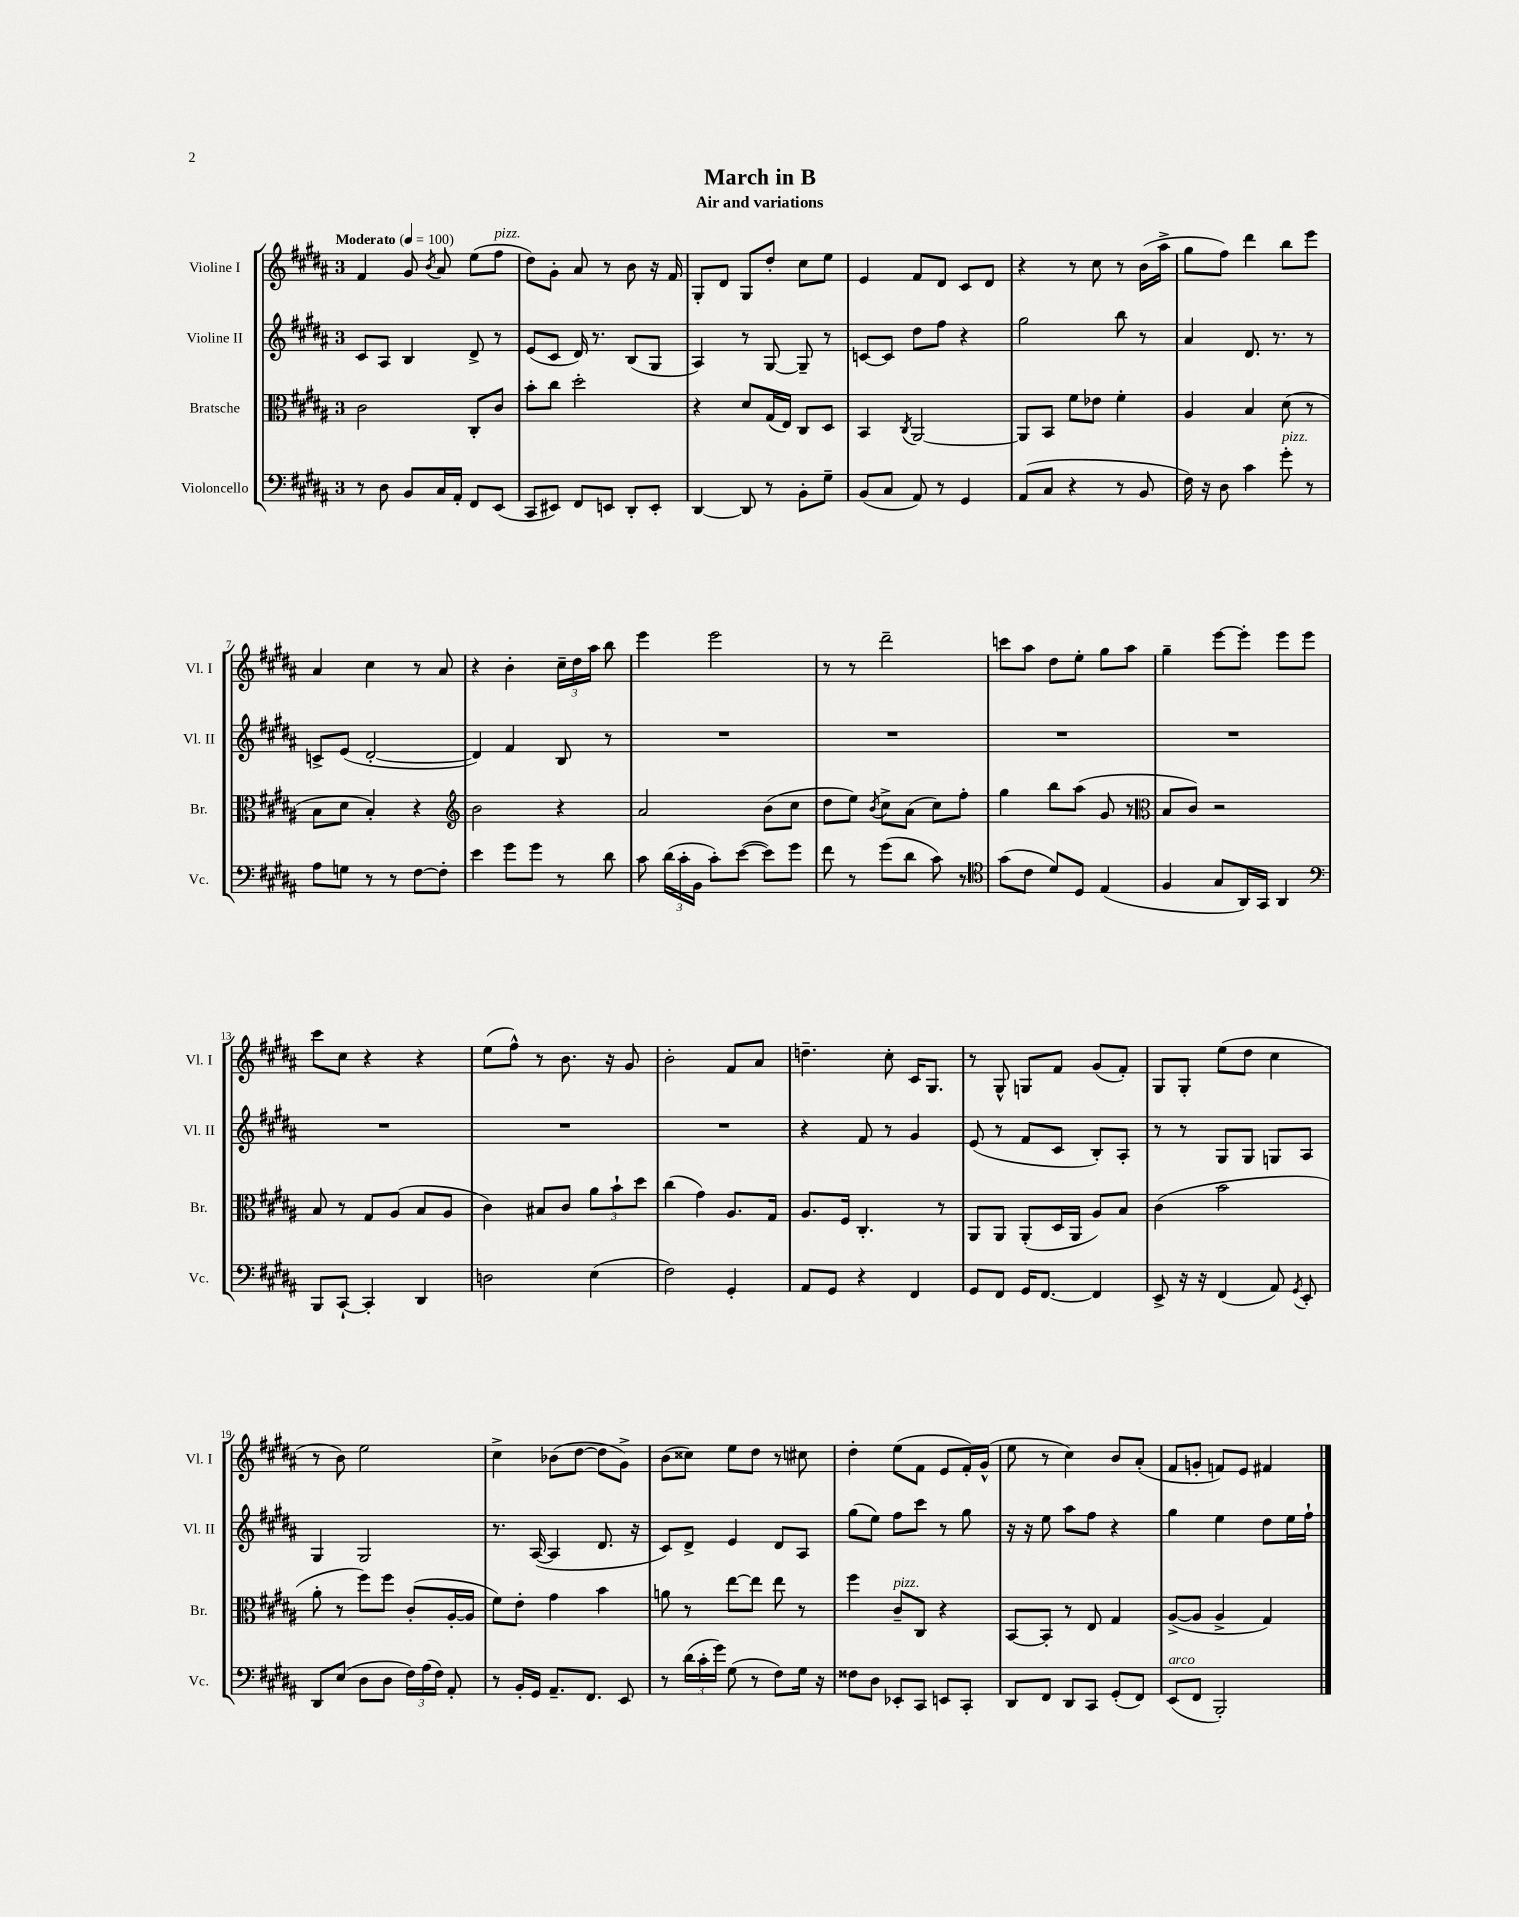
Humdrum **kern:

**kern	**kern	**kern	**kern
*staff4	*staff3	*staff2	*staff1
*clefF4	*clefC3	*clefG2	*clefG2
*k[f#c#g#d#a#]	*k[f#c#g#d#a#]	*k[f#c#g#d#a#]	*k[f#c#g#d#a#]
*M3/4	*M3/4	*M3/4	*M3/4
*MM100	*MM100	*MM100	*MM100
8r	2c#\	8c#/L	4f#/
8D#\	.	8A#/J	.
8BB/L	.	4B/	8g#/
.	.	.	8qb/
16C#/L	.	.	8a#/
16AA#'/JJ	.	.	.
8FF#/L	8C#'/L	8d#^/	(8ee\L
(8EE/J	8c#/J	8r	8ff#\J
=	=	=	=
8CC#/L	8b'\L	(8e/L	8dd#\L)
8EE#/J)	8cc#\J	8c#/J	8g#'\J
8FF#/L	2dd#'\	16d#/)	8a#/
.	.	8.r	.
8EE/J	.	.	8r
8DD#'/L	.	(8B/L	8b\
8EE'/J	.	8G#/J	16r
.	.	.	16f#/
=	=	=	=
[4DD#/	4r	4A#/)	8G#'/L
.	.	.	8d#/J
8DD#/]	8d#/L	8r	8G#/L
8r	(16G#/L	[8G#/	8dd#'/J
.	16E/JJ)	.	.
8BB'\L	8C#/L	8G#~/]	8cc#\L
8G#~\J	8D#/J	8r	8ee\J
=	=	=	=
(8BB/L	4BB/	[8c/L	4e/
8C#/J	.	8c/]J	.
.	8qC#/	.	.
8AA#/)	[2AA#/	8dd#\L	8f#/L
8r	.	8ff#\J	8d#/J
4GG#/	.	4r	8c#/L
.	.	.	8d#/J
=	=	=	=
(8AA#/L	8AA#/]L	2gg#\	4r
8C#/J	8BB/J	.	.
4r	8f#\L	.	8r
.	8e-\J	.	8cc#\
8r	4f#'\	8bb\	8r
8BB/	.	8r	(16b\LL
.	.	.	16aa#^\JJ
=	=	=	=
16F#\)	4A#/	4a#/	8gg#\L
16r	.	.	.
8D#\	.	.	8ff#\J)
4c#\	4B/	8.d#/	4ddd#\
.	.	8.r	.
8g#'\	(8d#\	.	8bb\L
8r	8r	8r	8eee\J
=	=	=	=
8A#\L	8B\L	8c^/L	4a#/
8G\J	8d#\J	(8e/J	.
8r	4B'/)	[2d#'/	4cc#\
8r	.	.	.
[8F#\L	4r	.	8r
8F#'\]J	.	.	8a#/
=	=	=	=
*	*clefG2	*	*
4e\	2b\	4d#/])	4r
8g#\L	.	4f#/	4b'\
8g#\J	.	.	.
8r	4r	8B/	24cc#~\LL
.	.	.	24dd#\
.	.	.	24aa#\JJ
8d#\	.	8r	8bb\
=	=	=	=
8c#\	2a#/	2.r	4eee\
(24d#\LL	.	.	.
24c#'\	.	.	.
24BB\JJ	.	.	.
8c#'\L)	.	.	2eee\
([8e\J	.	.	.
8e\]L)	(8b\L	.	.
8g#\J	8cc#\J	.	.
=	=	=	=
8f#\	8dd#\L	2.r	8r
8r	8ee\J)	.	8r
.	8qb/	.	.
(8g#\L	8cc#^\L	.	2ddd#~\
8d#\J	(8a#\J	.	.
8c#\)	8cc#\L)	.	.
8r	8ff#'\J	.	.
=	=	=	=
*clefC4	*	*	*
(8g#\L	4gg#\	2.r	8ccc\L
8c#\J	.	.	8aa#\J
8d#/L)	8bb\L	.	8dd#\L
8D#/J	(8aa#\J	.	8ee'\J
(4E/	8g#/	.	8gg#\L
.	8r	.	8aa#\J
=	=	=	=
*	*clefC3	*	*
4F#/	8B/L	2.r	4gg#~\
.	8c#/J)	.	.
8G#/L	2r	.	[8eee\L
16AA#/L)	.	.	8eee'\]J
16GG#/JJ	.	.	.
4AA#/	.	.	8eee\L
.	.	.	8eee\J
=	=	=	=
*clefF4	*	*	*
8BBB/L	8B/	2.r	8ccc#\L
[8CC#`/J	8r	.	8cc#\J
4CC#'/]	8G#/L	.	4r
.	(8A#/J	.	.
4DD#/	8B/L	.	4r
.	8A#/J	.	.
=	=	=	=
2D\	4c#\)	2.r	(8ee\L
.	.	.	8ff#^^\J)
.	8B#/L	.	8r
.	8c#/J	.	8.b\
(4E\	12a#\L	.	.
.	.	.	16r
.	12b`\	.	.
.	.	.	8g#/
.	12dd#\J	.	.
=	=	=	=
2F#\)	(4cc#\	2.r	2b'\
.	4g#\)	.	.
4GG#'/	8.A#/L	.	8f#/L
.	.	.	8a#/J
.	16G#/Jk	.	.
=	=	=	=
8AA#/L	8.A#/L	4r	4.dd~\
8GG#/J	.	.	.
.	16F#/Jk	.	.
4r	4.C#'/	8f#/	.
.	.	8r	8cc#'\
4FF#/	.	4g#/	16c#/LK
.	.	.	8.G#/J
.	8r	.	.
=	=	=	=
8GG#/L	8AA#/L	(8e/	8r
8FF#/J	8AA#/J	8r	8G#^^/
16GG#/LK	(8AA#'/L	8f#/L	8G/L
[8.FF#/J	.	.	.
.	16D#/L	8c#/J	8f#/J
.	16AA#/JJ	.	.
4FF#/]	8A#/L)	8B'/L)	(8g#/L
.	8B/J	8A#'/J	8f#'/J)
=	=	=	=
8EE^/	(4c#\	8r	8G#/L
16r	.	8r	8G#'/J
16r	.	.	.
(4FF#/	2b\	8G#/L	(8ee\L
.	.	8G#/J	8dd#\J
8AA#/)	.	8G/L	4cc#\
8qGG#/	.	.	.
8EE'/	.	8A#/J	.
=	=	=	=
8DD#/L	8a#'\	4G#/	8r
(8E/J	8r	.	8b\)
8D#\L	8ff#\L)	2G#/	2ee\
8D#\J	8ff#\J	.	.
24F#\LL)	(8c#'/L	.	.
(24A#\	.	.	.
24F#\JJ)	.	.	.
8AA#'/	[16A#'/L	.	.
.	16A#/]JJ	.	.
=	=	=	=
8r	8f#\L)	8.r	4cc#^\
16BB'/LL	8e'\J	.	.
16GG#/JJ	.	([16A#/	.
8.AA#~/L	4g#\	4A#/]	(8b-\L
.	.	.	[8dd#\J
8.FF#/J	.	.	.
.	4b\	8.d#/	8dd#\]L
8EE/	.	.	8g#^\J)
.	.	16r	.
=	=	=	=
8r	8a\	8c#/L)	(8b\L
(24d#\LL	8r	8d#^/J	8cc##\J)
24c#'\	.	.	.
24g#\JJ)	.	.	.
(8G#\	[8ee\L	4e/	8ee\L
8r	8ee\]J	.	8dd#\J
8F#\L)	8ee\	8d#/L	8r
16G#\Jk	8r	8A#/J	8cc#\
16r	.	.	.
=	=	=	=
8F##\L	4ff#\	(8gg#\L	4dd#'\
8D#\J	.	8ee\J)	.
8EE-'/L	8c#~/L	8ff#\L	(8ee\L
8CC#/J	8C#/J	8ccc#\J	8f#\J
8EE/L	4r	8r	8e/L
8CC#'/J	.	8gg#\	16f#'/L)
.	.	.	(16g#^^/JJ
=	=	=	=
8DD#/L	[8BB/L	16r	8ee\
.	.	16r	.
8FF#/J	8BB'/]J	8ee\	8r
8DD#/L	8r	8aa#\L	4cc#\)
8CC#/J	8E/	8ff#\J	.
(8GG#'/L	4G#/	4r	8b/L
8FF#/J)	.	.	(8a#'/J
=	=	=	=
(8EE/L	([8A#^/L	4gg#\	8f#/L
8FF#/J	8A#/]J	.	8g'/J
2BBB'/)	4A#^/	4ee\	8f/L)
.	.	.	8e/J
.	4G#/)	8dd#\L	4f#/
.	.	16ee\L	.
.	.	16ff#`\JJ	.
==	==	==	==
*-	*-	*-	*-
